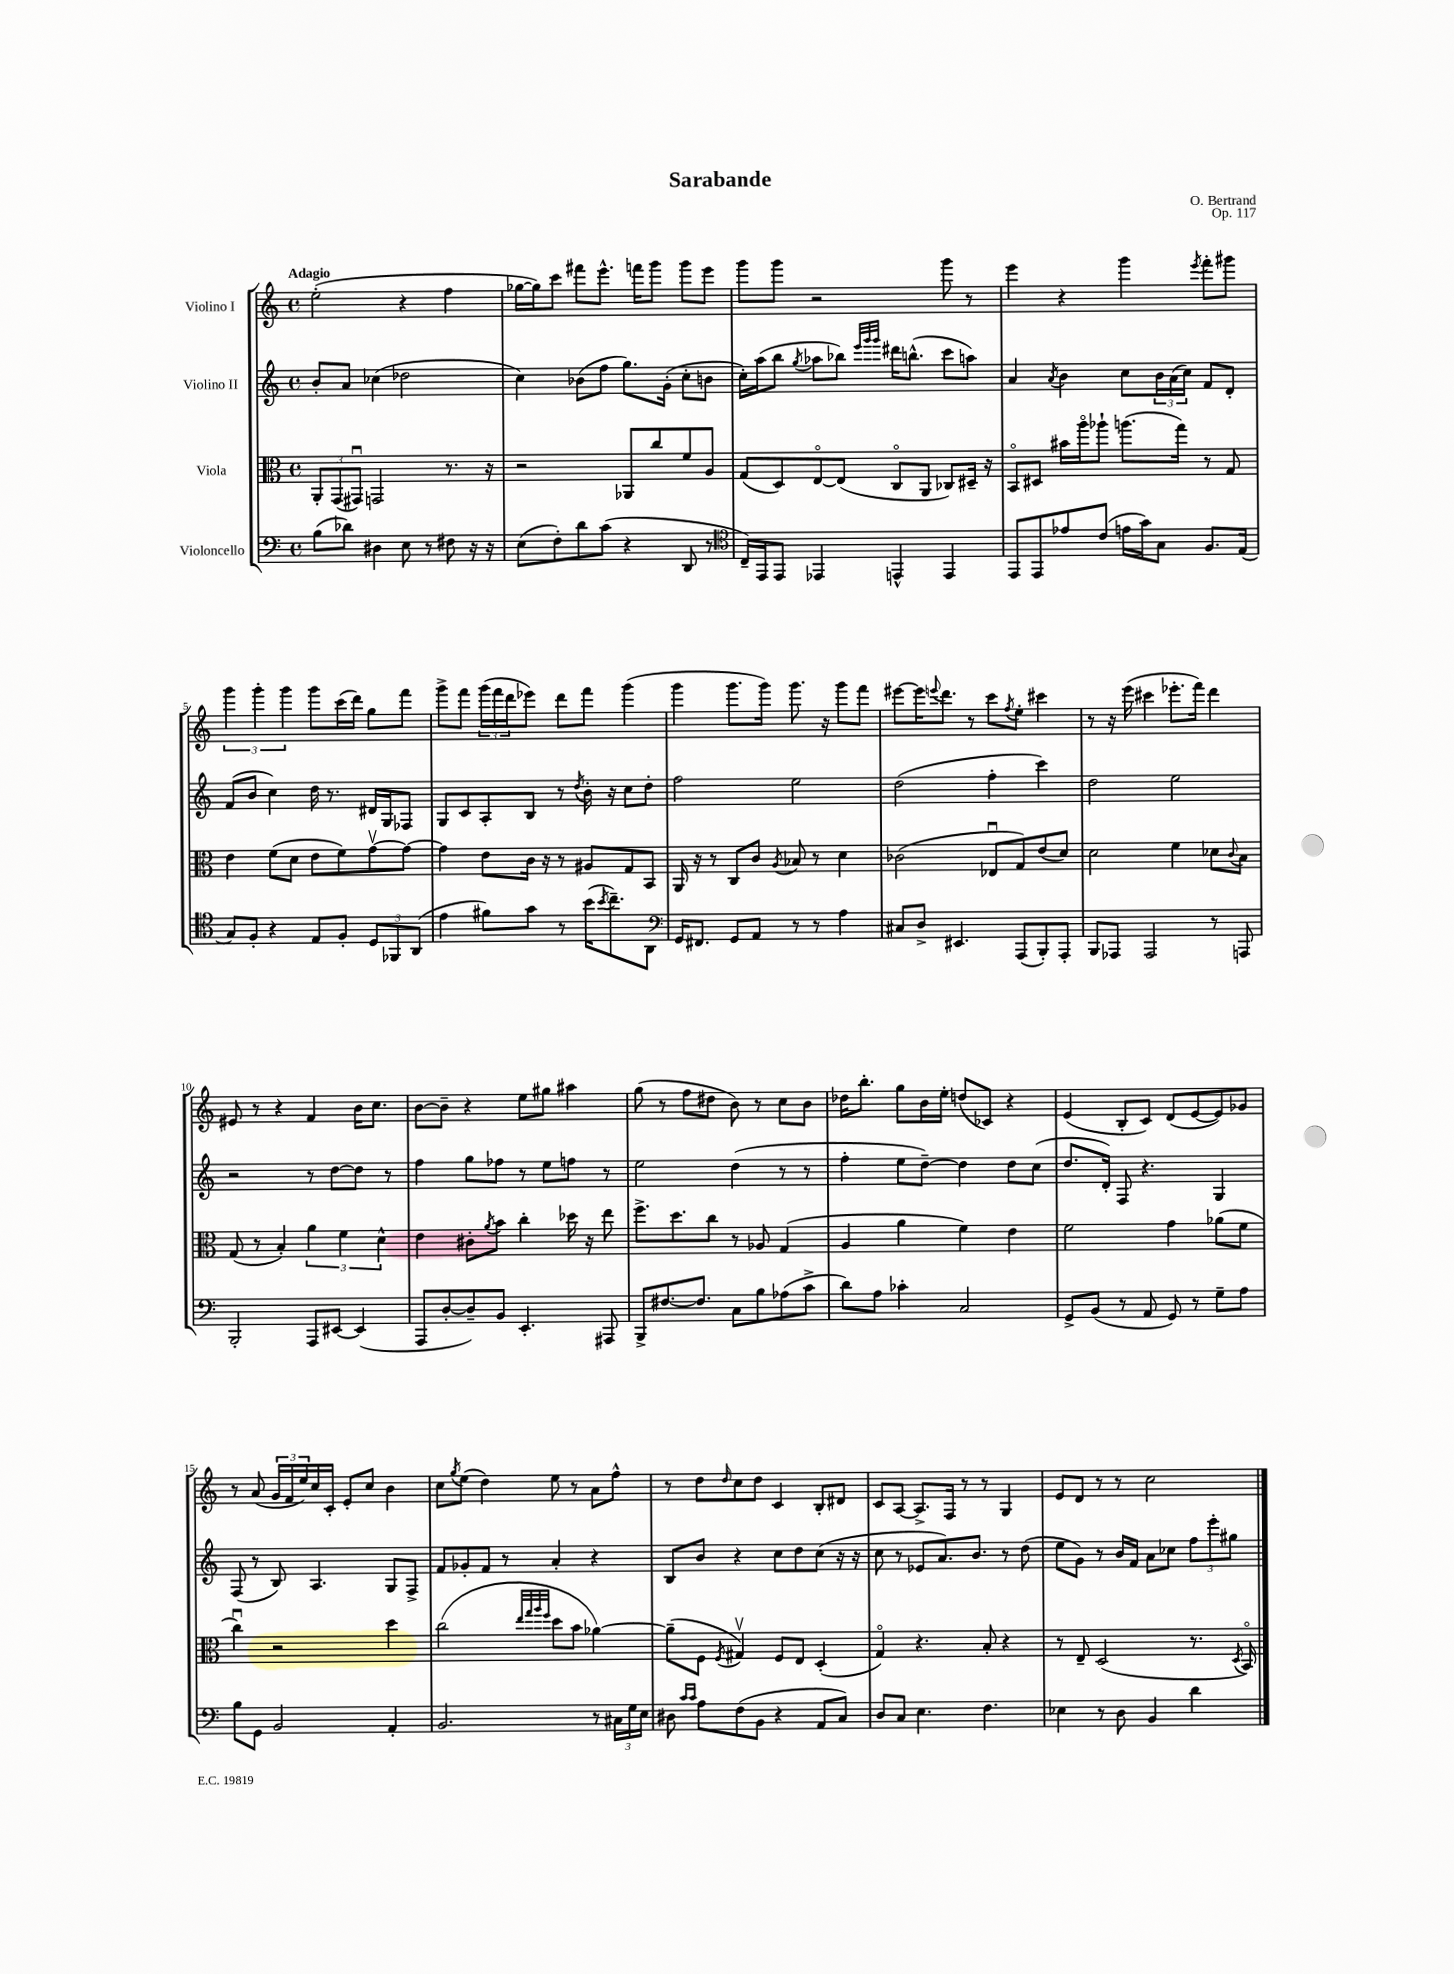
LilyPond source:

\header { title = "Sarabande" composer = "O. Bertrand" opus = "Op. 117" }
<<
\new StaffGroup <<
\new Staff = "s0" \with { instrumentName = "Violino I" } {
    \clef treble \key c \major \defaultTimeSignature \time 4/4 \tempo "Adagio"
    e''2-.( r4 f''4 |
    ges''16~ ges''16) c'''8 fis'''8 e'''8.-^ f'''16 g'''8 g'''8 e'''8 |
    g'''8 g'''8 r2 g'''8 r8 |
    e'''4 r4 g'''4 \acciaccatura { e'''8 } f'''8-. gis'''8 |
    \tuplet 3/2 { g'''4 g'''4-. g'''4 } g'''8 c'''16( d'''16) g''8 f'''8 |
    g'''8-> f'''8 \tuplet 3/2 { g'''16( f'''16 d'''16 } ees'''8) d'''8 f'''8 g'''4( |
    g'''4 g'''8. g'''16) g'''8. r16 g'''8 f'''8 |
    eis'''8~ eis'''16 \appoggiatura { e'''8 } d'''8. r8 c'''8 \acciaccatura { f''8 } e''8-. cis'''4 |
    r8 r16 e'''16( cis'''4 ees'''8.-. f'''16) d'''4 |
    eis'8 r8 r4 f'4 b'16 c''8. |
    b'8~ b'8-- r4 e''8 gis''8 ais''4 |
    g''8( r8 f''8 dis''8 b'8) r8 c''8 b'8 |
    des''16 b''8.-. g''8 b'16 e''16-. d''8( ces'8) r4 |
    e'4( b8-. c'8) d'8( e'8~ e'8) ges'8 |
    r8 a'8( \tuplet 3/2 { g'16 f'16 e''16) } c''16 c'16-. e'8-. c''8 b'4 |
    c''8 \acciaccatura { g''8 } e''8( d''4) e''8 r8 a'8 f''8-^ |
    r8 d''8 \grace { d''16 } c''8 d''8 c'4 b8-. dis'8 |
    c'8 a8~ a8.-> f16 r8 r8 g4 |
    e'8 d'8 r8 r8 c''2 \bar "|." |
}
\new Staff = "s1" \with { instrumentName = "Violino II" } {
    \clef treble \key c \major \defaultTimeSignature \time 4/4
    b'8-. a'8 ces''4( des''2 |
    c''4) bes'8( f''8 g''8.) g'16-.( c''8-. b'8 |
    c''16-.) a''16( b''8 \acciaccatura { g''8 } aes''8 bes''8) \grace { e'''32 g'''32 g'''32 } dis'''16 b''8.-^( c'''8 a''8) |
    a'4 \acciaccatura { a'8 } b'4 c''8 \tuplet 3/2 { b'16 a'16( c''16) } f'8 d'8-. |
    f'8( b'8 c''4) d''16 r8. dis'16 g16 fes8 |
    g8 c'8 a8-. b8 r8 \acciaccatura { d''8 } b'16-. r16 c''8 d''8-. |
    f''2 e''2 |
    d''2( f''4-. c'''4) |
    d''2 e''2 |
    r2 r8 d''8~ d''8 r8 |
    f''4 g''8 fes''8 r8 e''8 f''8 r8 |
    e''2 d''4( r8 r8 |
    f''4-. e''8 d''8~--) d''4 d''8 c''8( |
    d''8. d'16-.) f8 r4. g4 |
    f8( r8 b8) a4. g8 f8-> |
    f'8 ges'8-. f'8 r8 a'4-. r4 |
    b8 b'8 r4 c''8 d''8 c''8( r16 r16 |
    c''8 r8 ees'8 a'8.) b'8. r8 d''8( |
    e''8 g'8) r8 b'16 f'16 a'8 ces''8 \tuplet 3/2 { f''8 e'''8-. gis''8 } \bar "|." |
}
\new Staff = "s2" \with { instrumentName = "Viola" } {
    \clef alto \key c \major \defaultTimeSignature \time 4/4
    \tuplet 3/2 { a,8-. g,8( gis,8\downbow) } g,2 r8. r16 |
    r2 aes,8 c''8 f'8 a8 |
    g8( d8) e8~\flageolet e8( c8\flageolet a,8 ces8) dis16-- r16 |
    b,8\flageolet dis8 bis'16 a''16\flageolet aes''8-! a''8.( g''16) r8 g8 |
    e'4 f'8( d'8 e'8 f'8) g'8~\upbow g'8~ |
    g'4 e'8 c'16 r16 r8 ais8 g8 b,8 |
    a,16 r16 r8 c8 c'8 \acciaccatura { a8 } bes8 r8 d'4 |
    ces'2( ees8\downbow g8) e'8( d'8) |
    d'2 f'4 des'8 \appoggiatura { c'8 } b8 |
    g8( r8 b4-.) \tuplet 3/2 { a'4 f'4 d'4-^ } |
    e'4 cis'8-. \acciaccatura { a'8 } b'8 c''4-. des''16 r16 e''8 |
    f''8.-> d''8. c''8 r8 aes8 g4( |
    a4 a'4 f'4) e'4 |
    f'2 g'4 aes'8( f'8 |
    c''4\downbow) r2 d''4 |
    c''2( \grace { e''32 g''32 a''32 f''32 } d''8 b'8 aes'4~) |
    aes'8--( f8 \acciaccatura { f8 } gis4\upbow) f8 e8 d4-.( |
    g4\flageolet) r4. b8-. r4 |
    r8 e8-- d2( r8. \acciaccatura { d8 } b,16\flageolet) \bar "|." |
}
\new Staff = "s3" \with { instrumentName = "Violoncello" } {
    \clef bass \key c \major \defaultTimeSignature \time 4/4
    b8( des'8) dis4 e8 r8 fis8 r16 r16 |
    e8( f8-.) d'8 c'8( r4 d,8 r8 |
    \clef tenor c16--) e,16 e,8 ees,4 e,4-^ e,4 |
    e,8 e,8 ees'8 c'8( e'16 g'16) g8 f8. e16( |
    g8) f8-. r4 e8 f8-. \tuplet 3/2 { d8 fes,8 a,8( } |
    e'4 fis'8) g'8 r8 b'16( \acciaccatura { b'8 } c''8.--) a,8 |
    \clef bass g,16 fis,8. g,8 a,8 r8 r8 a4 |
    cis8 d8-> eis,4. a,,8( b,,8-.) a,,8-. |
    b,,8 aes,,8 aes,,2 r8 a,,8 |
    b,,2-. a,,8 eis,8~ eis,4( |
    a,,8 d8~-. d8--) b,8 e,4.-. ais,,8 |
    b,,8-> fis8.~ fis8. c8 b8 aes8( c'8-> |
    d'8) a8 ces'4-. c2 |
    g,8-> b,8( r8 a,8 g,8) r8 g8-- a8 |
    b8 g,8 b,2 a,4-. |
    b,2. r8 \tuplet 3/2 { cis16 g16 e16 } |
    dis8 \grace { c'16 c'16 } a8 f8( b,8 r4 a,8 c8) |
    d8 c8 e4. f4. |
    ees4 r8 d8 b,4 d'4 \bar "|." |
}
>>
>>
